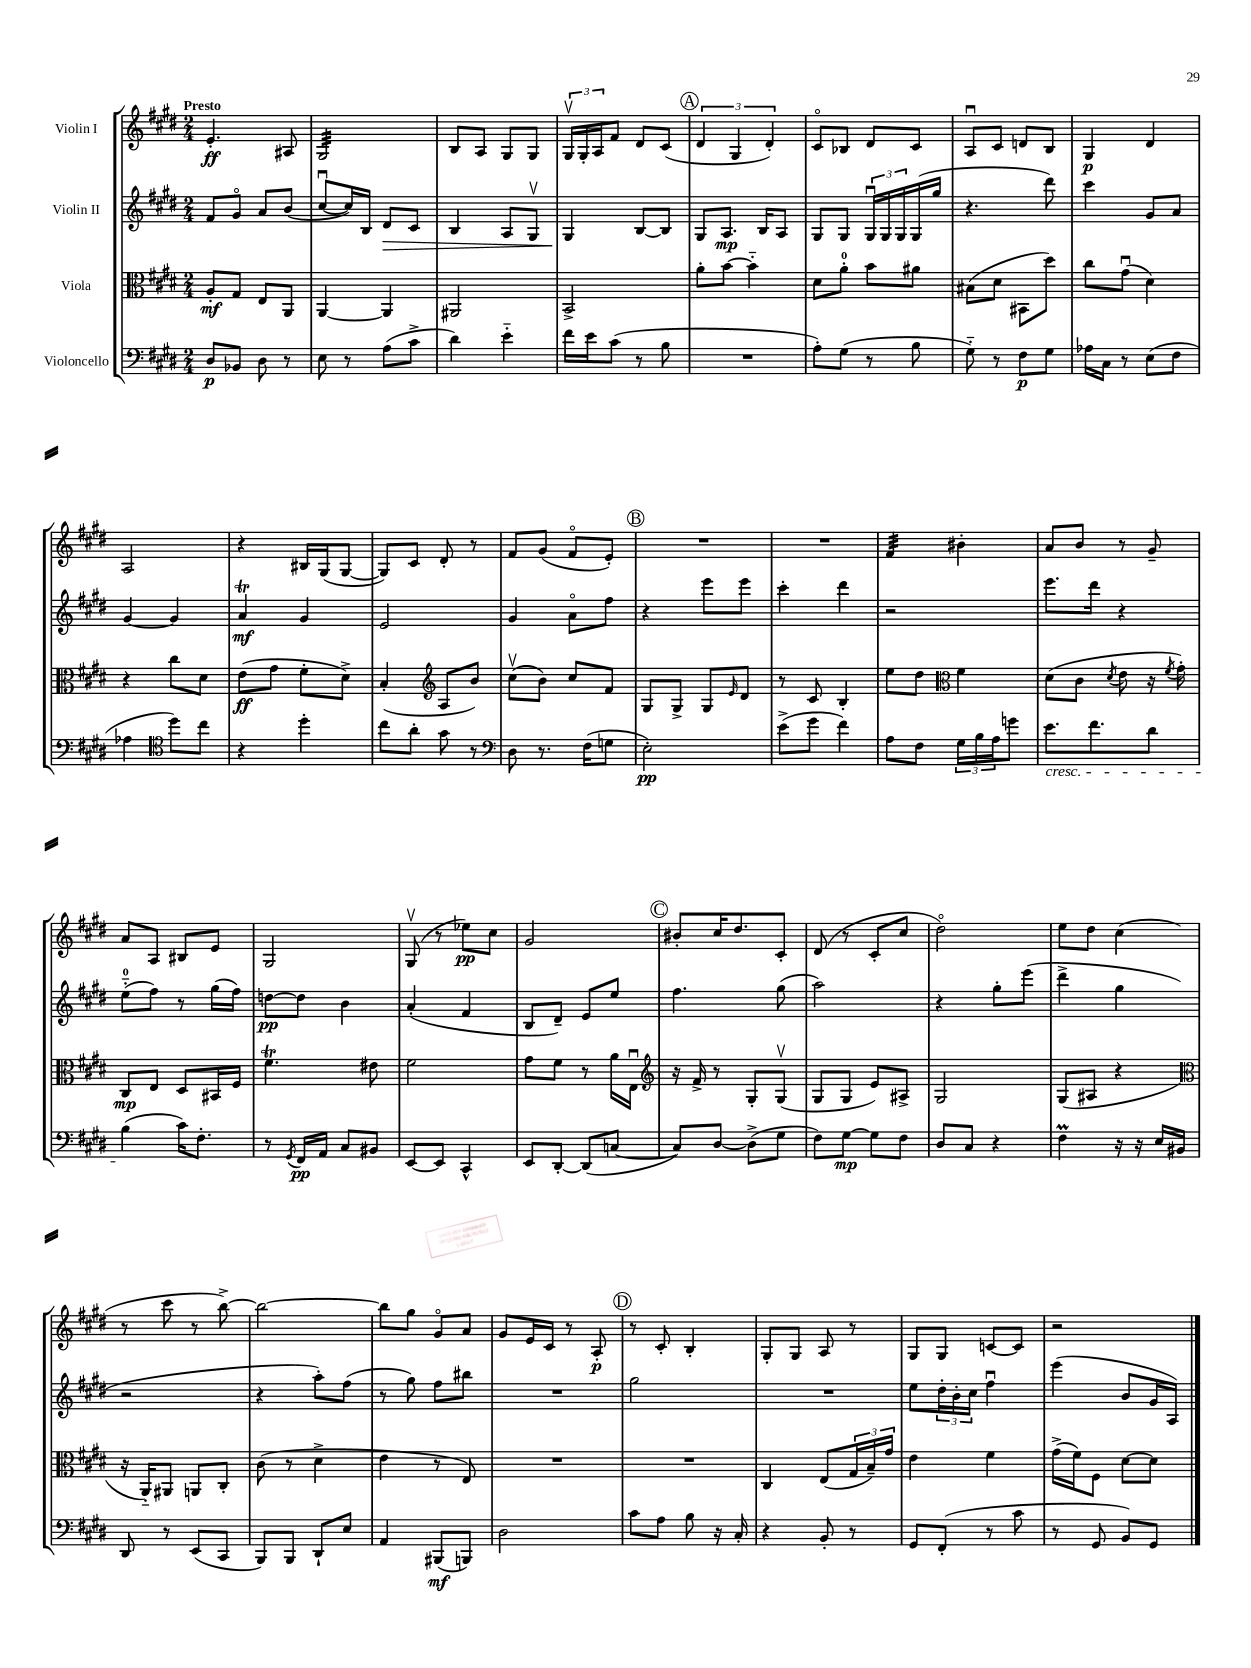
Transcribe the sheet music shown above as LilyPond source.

<<
\new StaffGroup <<
\new Staff = "s0" \with { instrumentName = "Violin I" } {
    \clef treble \key e \major \numericTimeSignature \time 2/4 \tempo "Presto"
    e'4.-.\ff ais8 |
    gis2:32 |
    b8 a8 gis8 gis8 |
    \tuplet 3/2 { gis16\upbow gis16-. a16 } fis'8 dis'8 cis'8( |
    \mark \markup { \circle "A" } \tuplet 3/2 { dis'4 gis4 dis'4-.) } |
    cis'8\flageolet bes8 dis'8 cis'8 |
    a8\downbow cis'8 d'8 b8 |
    gis4\p dis'4 |
    a2 |
    r4 bis16 gis16( gis8~ |
    gis8) cis'8 dis'8-. r8 |
    fis'8 gis'8( fis'8\flageolet e'8-.) |
    \mark \markup { \circle "B" } R2 |
    R2 |
    fis'4:32 bis'4-. |
    a'8 b'8 r8 gis'8-- |
    a'8 a8 bis8 e'8 |
    gis2 |
    gis8\upbow( r8 ees''8\pp) cis''8 |
    gis'2 |
    \mark \markup { \circle "C" } bis'8-. cis''16 dis''8. cis'8-. |
    dis'8( r8 cis'8-. cis''8 |
    dis''2\flageolet) |
    e''8 dis''8 cis''4( |
    r8 cis'''8 r8 b''8~->) |
    b''2~ |
    b''8 gis''8 gis'8\flageolet a'8 |
    gis'8 e'16 cis'16 r8 a8-.\p |
    \mark \markup { \circle "D" } r8 cis'8-. b4-. |
    gis8-. gis8 a8 r8 |
    gis8 gis8 c'8~ c'8 |
    r2 \bar "|." |
}
\new Staff = "s1" \with { instrumentName = "Violin II" } {
    \clef treble \key e \major \numericTimeSignature \time 2/4
    fis'8 gis'8\flageolet a'8 b'8( |
    cis''8~\downbow cis''16) b16 dis'8\> cis'8 |
    b4 a8 gis8\upbow |
    gis4\! b8~ b8 |
    \mark \markup { \circle "A" } gis8 a8.\mp b16 a8 |
    gis8 gis8 \tuplet 3/2 { gis16\downbow gis16 gis16 } gis16( gis''16 |
    r4. dis'''8) |
    cis'''4 gis'8 a'8 |
    gis'4~ gis'4 |
    a'4\trill\mf gis'4 |
    e'2 |
    gis'4 a'8\flageolet fis''8 |
    \mark \markup { \circle "B" } r4 e'''8 e'''8 |
    cis'''4-. dis'''4 |
    r2 |
    e'''8. dis'''16 r4 |
    e''8-0-_( fis''8) r8 gis''16( fis''16) |
    d''8~\pp d''8 b'4 |
    a'4-.( fis'4 |
    b8 dis'8--) e'8 e''8 |
    \mark \markup { \circle "C" } fis''4. gis''8( |
    a''2) |
    r4 gis''8-. e'''8( |
    dis'''4-> gis''4 |
    r2 |
    r4 a''8-.) fis''8( |
    r8 gis''8) fis''8 bis''8 |
    R2 |
    \mark \markup { \circle "D" } gis''2 |
    R2 |
    e''8 \tuplet 3/2 { dis''16-. b'16-. cis''16 } fis''4\downbow |
    e'''4( b'8 gis'16 a16) \bar "|." |
}
\new Staff = "s2" \with { instrumentName = "Viola" } {
    \clef alto \key e \major \numericTimeSignature \time 2/4
    a8-.\mf gis8 e8 a,8 |
    a,4~ a,4 |
    ais,2 |
    b,2-> |
    \mark \markup { \circle "A" } a'8-. b'8~ b'4-_ |
    dis'8 a'8-0-. b'8 ais'8 |
    bis8( dis'8 bis,8 dis''8) |
    cis''8 gis'8\downbow( dis'4) |
    r4 cis''8 dis'8 |
    e'8\ff( gis'8 fis'8-. dis'8->) |
    b4-.( \clef treble a8 b'8) |
    cis''8\upbow( b'8) cis''8 fis'8 |
    \mark \markup { \circle "B" } gis8 gis8-> gis8 \grace { e'16 } dis'8 |
    r8 cis'8 b4-. |
    e''8 dis''8 \clef alto fis'4 |
    dis'8( cis'8 \acciaccatura { dis'8 } e'8 r16 \acciaccatura { fis'8 } gis'16-.) |
    cis8\mp e8 dis8 bis,16 fis16 |
    fis'4.\trill eis'8 |
    fis'2 |
    gis'8 fis'8 r8 a'16 e16\downbow |
    \mark \markup { \circle "C" } \clef treble r16 fis'16-> r8 gis8-. gis8\upbow( |
    gis8 gis8 e'8) ais8-> |
    gis2 |
    gis8( ais8 r4 |
    \clef alto r16 a,16-_) ais,8 a,8 cis8-. |
    cis'8( r8 dis'4-> |
    e'4 r8 e8) |
    R2 |
    \mark \markup { \circle "D" } R2 |
    cis4 e8( \tuplet 3/2 { gis16 b16--) gis'16 } |
    e'4 fis'4 |
    gis'16->( fis'16) fis8 dis'8~ dis'8 \bar "|." |
}
\new Staff = "s3" \with { instrumentName = "Violoncello" } {
    \clef bass \key e \major \numericTimeSignature \time 2/4
    dis8\p bes,8 dis8 r8 |
    e8 r8 a8( cis'8-> |
    dis'4) e'4-_ |
    fis'16 e'16 cis'8( r8 b8 |
    \mark \markup { \circle "A" } R2 |
    a8-.) gis8( r8 b8 |
    gis8-_) r8 fis8\p gis8 |
    aes16 cis16 r8 e8( fis8 |
    aes4 \clef tenor dis''8) cis''8 |
    r4 dis''4-. |
    cis''8 a'8-. gis'8 r8 |
    \clef bass dis8 r8. fis16( g8 |
    \mark \markup { \circle "B" } e2-.\pp) |
    e'8->( gis'8 fis'4) |
    a8 fis8 \tuplet 3/2 { gis16 b16 a16 } g'8 |
    e'8.\cresc fis'8. dis'8 |
    b4\!( cis'16) fis8.-. |
    r8 \acciaccatura { gis,8 } fis,16\pp a,16 cis8 bis,8 |
    e,8~ e,8 cis,4-^ |
    e,8 dis,8~-. dis,8( c8~ |
    \mark \markup { \circle "C" } c8) dis8~ dis8->( gis8 |
    fis8) gis8~\mp gis8 fis8 |
    dis8 cis8 r4 |
    fis4\prall r16 r16 e16 bis,16 |
    dis,8 r8 e,8( cis,8 |
    b,,8) b,,8 dis,8-! e8 |
    a,4 bis,,8\mf( b,,8) |
    dis2 |
    \mark \markup { \circle "D" } cis'8 a8 b8 r16 cis16-. |
    r4 b,8-. r8 |
    gis,8 fis,8-.( r8 cis'8 |
    r8 gis,8 b,8) gis,8 \bar "|." |
}
>>
>>
\layout { \context { \Score \remove "Bar_number_engraver" } }
